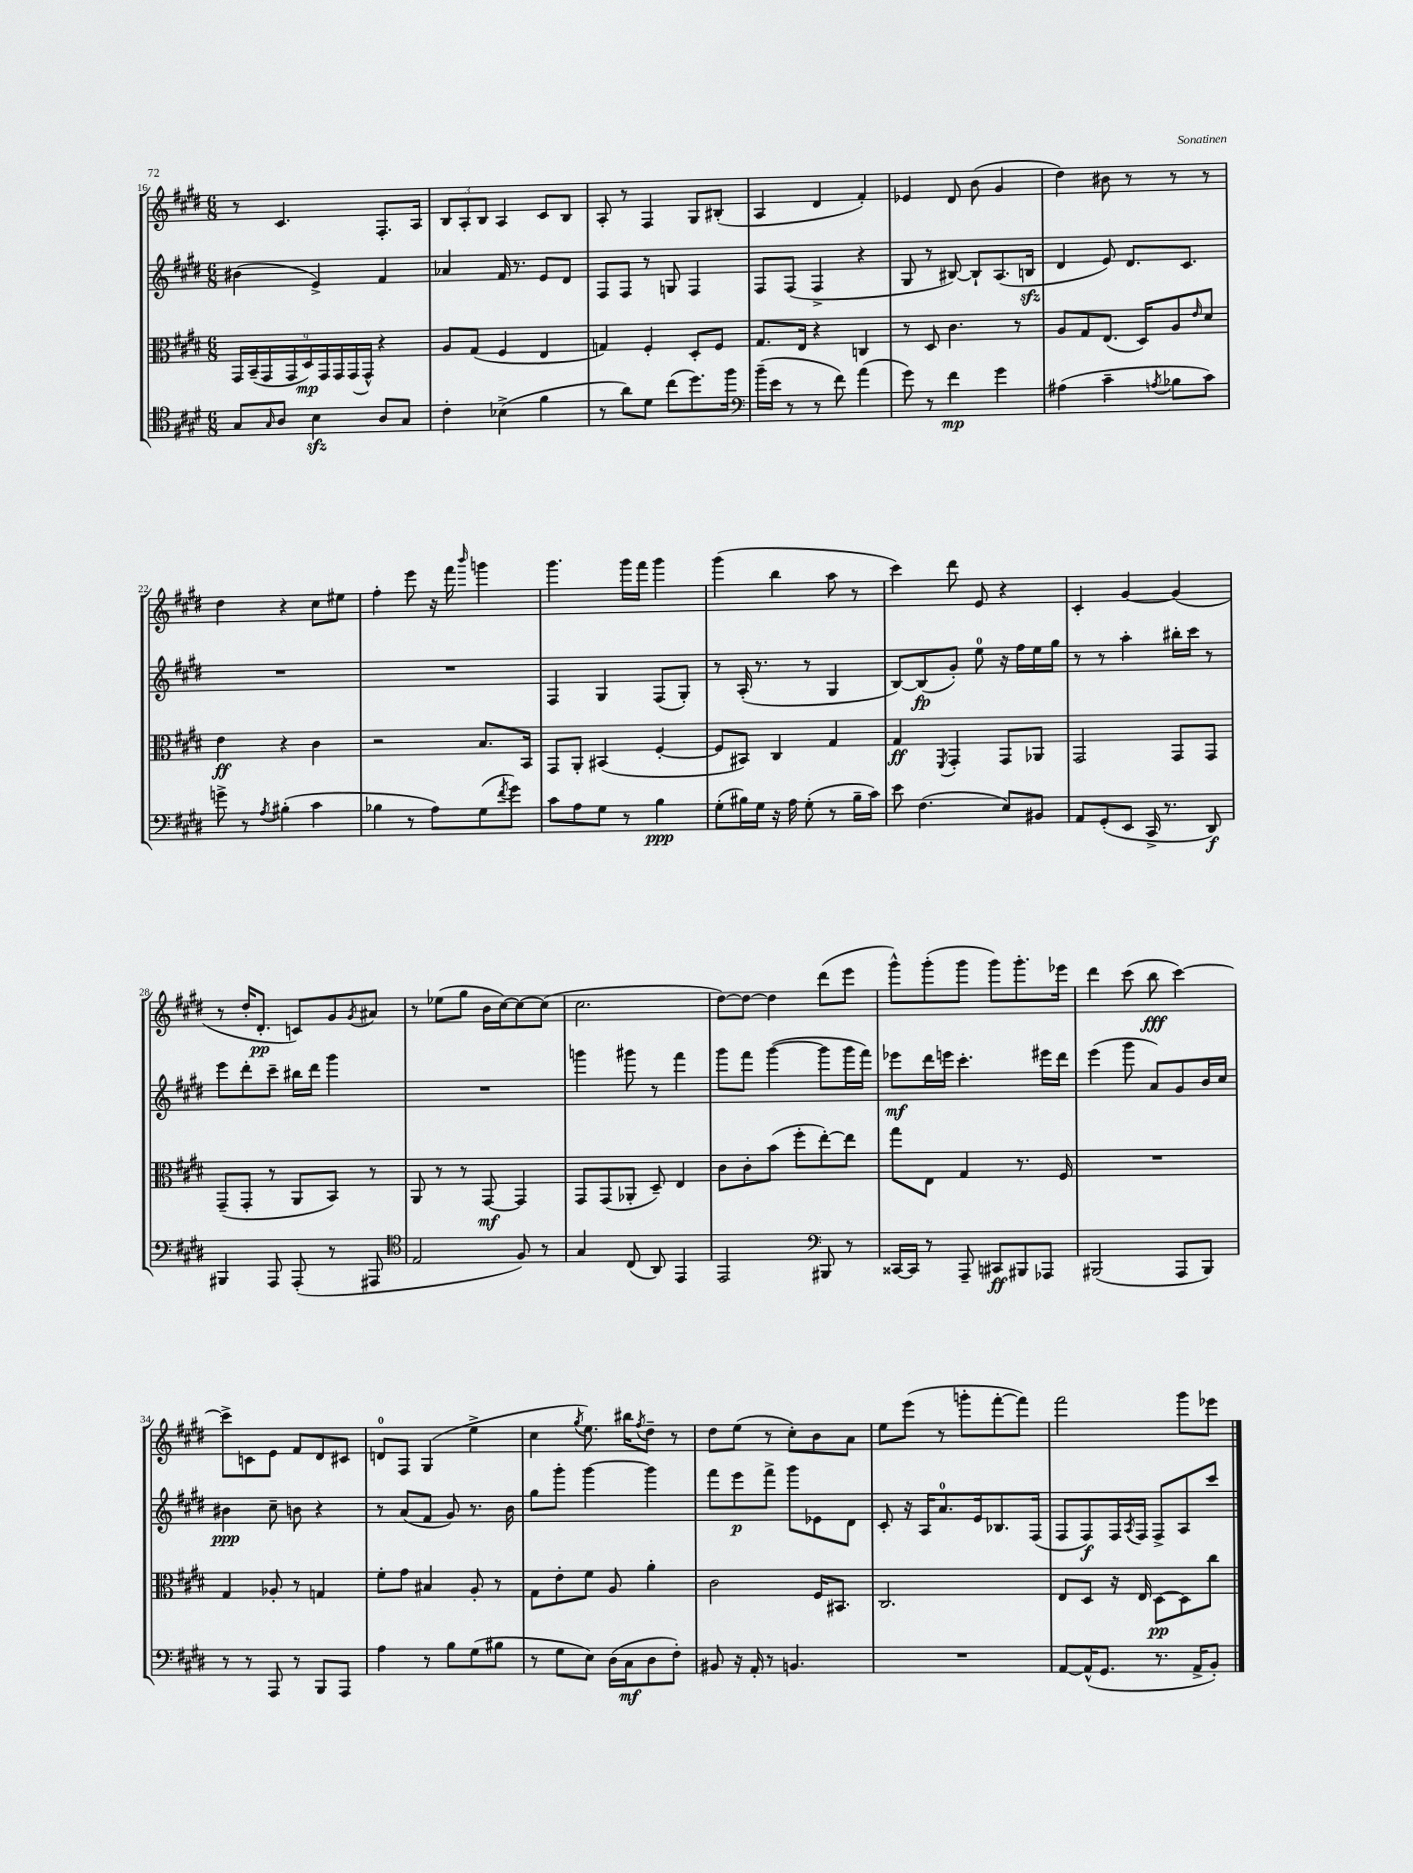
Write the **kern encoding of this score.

**kern	**dynam	**kern	**dynam	**kern	**dynam	**kern	**dynam
*part4	*part4	*part3	*part3	*part2	*part2	*part1	*part1
*staff4	*staff4	*staff3	*staff3	*staff2	*staff2	*staff1	*staff1
*clefC4	*	*clefC3	*	*clefG2	*	*clefG2	*
*k[f#c#g#d#]	*	*k[f#c#g#d#]	*	*k[f#c#g#d#]	*	*k[f#c#g#d#]	*
*M6/8	*	*M6/8	*	*M6/8	*	*M6/8	*
=16	=16	=16	=16	=16	=16	=16	=16
8G#/L	.	18GG#/LL	.	(4b#X\	.	8r	.
.	.	(18BB~/	.	.	.	.	.
.	.	18GG#/	.	.	.	.	.
16qqG#/	.	.	.	.	.	.	.
8A/J	.	.	.	.	.	4.c#/	.
.	.	18GG#/	.	.	.	.	.
.	.	18D#/)	mp	.	.	.	.
4Bzz\	.	.	.	4e^/)	.	.	.
.	.	18GG#/	.	.	.	.	.
.	.	18GG#/	.	.	.	.	.
.	.	(18GG#/	.	.	.	.	.
.	.	18GG#^^/JJ)	.	.	.	.	.
8A/L	.	4r	.	4f#/	.	8.F#'/L	.
8G#/J	.	.	.	.	.	.	.
.	.	.	.	.	.	16A/Jk	.
=17	=17	=17	=17	=17	=17	=17	=17
4c#'\	.	8A/L	.	4a-X/	.	12B/L	.
.	.	.	.	.	.	12A'/	.
.	.	(8G#/J	.	.	.	.	.
.	.	.	.	.	.	12B/J	.
(4B-X^\	.	4F#/	.	16f#/	.	4A/	.
.	.	.	.	8.r	.	.	.
4f#\	.	4E/	.	8e/L	.	8c#/L	.
.	.	.	.	8d#/J	.	8B/J	.
=18	=18	=18	=18	=18	=18	=18	=18
8r	.	4Gn/)	.	8F#/L	.	8A'/	.
8a\L)	.	.	.	8F#/J	.	8r	.
8d#\J	.	4F#'/	.	8r	.	4F#/	.
(8cc#\L	.	.	.	8Gn/	.	.	.
8.dd#\)	.	8D#'/L	.	4F#/	.	8G#/L	.
.	.	8F#/J	.	.	.	(8B#X'/J	.
16ff#\Jk	.	.	.	.	.	.	.
=19	=19	=19	=19	=19	=19	=19	=19
*clefF4	*	*	*	*	*	*	*
(16b~\LL	.	8.G#/L	.	8F#/L	.	4A/	.
16e\JJ	.	.	.	.	.	.	.
8r	.	.	.	(8F#/J	.	.	.
.	.	16E/Jk	.	.	.	.	.
8r	.	4r	.	4F#^/	.	4d#/	.
8f#\)	.	.	.	.	.	.	.
(4a\	.	4Cn/	.	4r	.	4f#'/)	.
=20	=20	=20	=20	=20	=20	=20	=20
8g#\)	.	8r	.	8G#/	.	4e-X/	.
8r	.	8D#/	.	8r	.	.	.
4f#\	mp	4.c#\	.	[8B#X/)	.	8d#/	.
.	.	.	.	8B#`/L]	.	(8b\	.
4g#\	.	.	.	(8.A/	.	4g#/	.
.	.	8r	.	.	.	.	.
.	.	.	.	16Bnzz/Jk	.	.	.
=21	=21	=21	=21	=21	=21	=21	=21
(4A#X\	.	8A/L	.	4d#/	.	4dd#\)	.
.	.	8G#/	.	.	.	.	.
4c#~\	.	(8.E/J	.	8e/)	.	8b#X\	.
.	.	.	.	8.d#/L	.	8r	.
.	.	16D#/KL)	.	.	.	.	.
8qAn/	.	.	.	.	.	.	.
8B-X\L	.	8A/	.	.	.	8r	.
.	.	.	.	8.c#/J	.	.	.
.	.	16qqe/	.	.	.	.	.
8c#\J)	.	8d#/J	.	.	.	8r	.
!!LO:LB:g=z
=22	=22	=22	=22	=22	=22	=22	=22
8gn^\	.	4e\	ff	2.r	.	4dd#\	.
8r	.	.	.	.	.	.	.
8qA/	.	.	.	.	.	.	.
(4B#X'\	.	4r	.	.	.	4r	.
4c#\	.	4c#\	.	.	.	8cc#\L	.
.	.	.	.	.	.	8ee#X\J	.
=23	=23	=23	=23	=23	=23	=23	=23
4B-X\	.	2r	.	2.r	.	4ff#'\	.
8r	.	.	.	.	.	8eee\	.
8A\L)	.	.	.	.	.	16r	.
.	.	.	.	.	.	16fff#\	.
.	.	.	.	.	.	16qqbbb/	.
(8G#\	.	8.B/L	.	.	.	4gggn\	.
8qf#/	.	.	.	.	.	.	.
8g#\J)	.	.	.	.	.	.	.
.	.	16BB/Jk	.	.	.	.	.
=24	=24	=24	=24	=24	=24	=24	=24
8c#\L	.	8GG#/L	.	4F#/	.	4.ggg#\	.
8A\	.	8AA'/J	.	.	.	.	.
8G#\J	.	(4BB#X/	.	4G#/	.	.	.
8r	.	.	.	.	.	16ggg#\LL	.
.	.	.	.	.	.	16fff#\JJ	.
4B\	ppp	[4F#'/	.	(8F#/L	.	4ggg#\	.
.	.	.	.	8G#'/J)	.	.	.
=25	=25	=25	=25	=25	=25	=25	=25
(8G#'\L	.	8F#/L]	.	8r	.	(4ggg#\	.
16B#X\L)	.	8BB#X/J)	.	(16A'/	.	.	.
16G#\JJ	.	.	.	8.r	.	.	.
16r	.	4C#/	.	.	.	4bb\	.
16A\	.	.	.	.	.	.	.
(8G#'\	.	.	.	8r	.	.	.
8r	.	4G#/	.	4G#/	.	8aa\	.
16B#~\LL	.	.	.	.	.	8r	.
16c#\JJ)	.	.	.	.	.	.	.
=26	=26	=26	=26	=26	=26	=26	=26
8e\	.	4G#/	ff	[8B/L)	.	4ccc#\)	.
(4.F#\	.	.	.	(8B/]	fp	.	.
.	.	8qFF#/	.	.	.	.	.
.	.	4GG#'/	.	8g#'/J)	.	8ddd#\	.
.	.	.	.	8ee\	.	8e/	.
8E/L)	.	8GG#/L	.	16r	.	4r	.
.	.	.	.	16ff#\LL	.	.	.
8BB#X/J	.	8AA-X/J	.	16ee\	.	.	.
.	.	.	.	16gg#\JJ	.	.	.
=27	=27	=27	=27	=27	=27	=27	=27
8AA/L	.	2GG#/	.	8r	.	4c#'/	.
(8GG#'/	.	.	.	8r	.	.	.
8EE/J	.	.	.	4aa'\	.	[4g#/	.
16CC#^/	.	.	.	.	.	.	.
8.r	.	.	.	.	.	.	.
.	.	8GG#/L	.	16bb#X'\LL	.	(4g#/]	.
.	.	.	.	16ccc#\JJ	.	.	.
8DD#/)	f	8GG#/J	.	8r	.	.	.
!!LO:LB:g=z
=28	=28	=28	=28	=28	=28	=28	=28
4BBB#X/	.	(8GG#~/L	.	8eee\L	.	8r	.
.	.	8GG#'/J	.	8ddd#'\	.	16dd#'/KL	.
.	.	.	.	.	.	8.d#'/J	pp
8AAA/	.	8r	.	8ccc#~\J	.	.	.
(8AAA'/	.	8AA/L	.	16bb#X\LL	.	8cn/L)	.
.	.	.	.	16ddd#\JJ	.	.	.
8r	.	8BB/J)	.	4ggg#\	.	8g#/	.
.	.	.	.	.	.	8qg#/	.
8AAA#X/	.	8r	.	.	.	8a#X/J	.
=29	=29	=29	=29	=29	=29	=29	=29
*clefC4	*	*	*	*	*	*	*
2E/	.	8AA/	.	2.r	.	8r	.
.	.	8r	.	.	.	(8ee-X\L	.
.	.	8r	.	.	.	8gg#\J	.
.	.	[8GG#/	mf	.	.	16b\LL	.
.	.	.	.	.	.	[16cc#\J)	.
8F#/)	.	4GG#/]	.	.	.	8cc#\_	.
8r	.	.	.	.	.	(8cc#\J]	.
=30	=30	=30	=30	=30	=30	=30	=30
4G#/	.	8GG#/L	.	4gggn\	.	2.cc#\	.
.	.	(8GG#/	.	.	.	.	.
(8C#/	.	8AA-X'/J	.	8ggg#X\	.	.	.
8AA/)	.	8D#~/)	.	8r	.	.	.
4EE/	.	4E/	.	4fff#\	.	.	.
=31	=31	=31	=31	=31	=31	=31	=31
2EE/	.	8c#\L	.	8ggg#\L	.	[8dd#\L)	.
.	.	8c#'\	.	8fff#\J	.	8dd#\J_	.
.	.	(8b\J	.	([4ggg#\	.	4dd#\]	.
.	.	8ff#'\L	.	.	.	.	.
*clefF4	*	*	*	*	*	*	*
8BBB#X/	.	[8ee'\)	.	8ggg#\L]	.	(8ddd#\L	.
8r	.	8ee\J]	.	16ggg#\L	.	8eee\J	.
.	.	.	.	16fff#\JJ)	.	.	.
=32	=32	=32	=32	=32	=32	=32	=32
[16CC##X/LL	.	8gg#\L	.	8eee-X\L	mf	8ggg#^^\L)	.
16CC##/JJ]	.	.	.	.	.	.	.
8r	.	8E\J	.	16ddd#\L	.	(8ggg#'\	.
.	.	.	.	16eeen\JJ	.	.	.
8AAA~/	.	4G#/	.	4.ccc#'\	.	8ggg#\J	.
8CC#X/L	ff	.	.	.	.	8ggg#\L)	.
8BBB#X/	.	8.r	.	.	.	8.ggg#'\	.
8AAA-X/J	.	.	.	16eee#X\LL	.	.	.
.	.	16F#/	.	16ddd#\JJ	.	16eee-X\Jk	.
=33	=33	=33	=33	=33	=33	=33	=33
(2BBB#X/	.	2.r	.	(4eee\	.	4ddd#\	.
.	.	.	.	8ggg#\	.	(8ccc#\	.
.	.	.	.	8a/L)	.	8bb\	fff
8AAA/L	.	.	.	8g#/	.	[4ccc#\)	.
8BBB#/J)	.	.	.	16b/L	.	.	.
.	.	.	.	16cc#/JJ	.	.	.
!!LO:LB:g=z
=34	=34	=34	=34	=34	=34	=34	=34
8r	.	4G#/	.	4b#X\	ppp	8ccc#^\L]	.
8r	.	.	.	.	.	8cn\	.
8AAA/	.	8A-X'/	.	8cc#~\	.	8e\J	.
8r	.	8r	.	8bn\	.	8f#/L	.
8BBB/L	.	4Gn/	.	4r	.	8d#/	.
8AAA/J	.	.	.	.	.	8c#X/J	.
=35	=35	=35	=35	=35	=35	=35	=35
4A\	.	8f#'\L	.	8r	.	8dn/L	.
.	.	8g#\J	.	(8a/L	.	8F#/J	.
8r	.	4B#X/	.	8f#/J	.	(4G#/	.
8B\L	.	.	.	8g#/)	.	.	.
(8G#\	.	8A'/	.	8.r	.	4ee^\	.
8B#X\J	.	8r	.	.	.	.	.
.	.	.	.	16b\	.	.	.
=36	=36	=36	=36	=36	=36	=36	=36
8r	.	8G#\L	.	8gg#\L	.	4cc#\	.
8G#\L	.	8e'\	.	8ggg#'\J	.	.	.
.	.	.	.	.	.	8qgg#/	.
8E\J)	.	8f#\J	.	[4ggg#\	.	8.ee\)	.
(16D#\LL	.	8A/	.	.	.	.	.
16C#\J	mf	.	.	.	.	16bb#X\KL	.
.	.	.	.	.	.	8qff#/	.
8D#\	.	4a'\	.	4ggg#\]	.	8dd#~\J	.
8F#'\J)	.	.	.	.	.	8r	.
=37	=37	=37	=37	=37	=37	=37	=37
8BB#X/	.	2c#\	.	8fff#\L	.	8dd#\L	.
16r	.	.	.	8eee\	p	(8ee\J	.
16AA'/	.	.	.	.	.	.	.
8r	.	.	.	8fff#^\J	.	8r	.
4.BBn/	.	.	.	8ggg#\L	.	8cc#'\L)	.
.	.	16F#/KL	.	8e-X\	.	8b\	.
.	.	8.BB#X/J	.	.	.	.	.
.	.	.	.	8d#\J	.	8a\J	.
=38	=38	=38	=38	=38	=38	=38	=38
2.r	.	2.C#/	.	8c#'/	.	8ee\L	.
.	.	.	.	16r	.	(8eee\J	.
.	.	.	.	16A/KL	.	.	.
.	.	.	.	8.a/	.	8r	.
.	.	.	.	.	.	8gggn'\L	.
.	.	.	.	16e/k	.	.	.
.	.	.	.	8.B-X/	.	[8fff#'\	.
.	.	.	.	.	.	8fff#\J])	.
.	.	.	.	(16F#/Jk	.	.	.
=39	=39	=39	=39	=39	=39	=39	=39
[8AA/L	.	8E/L	.	8F#/L	.	2fff#\	.
(16AA^^/K]	.	8D#/J	.	8F#/)	f	.	.
8.GG#/J	.	.	.	.	.	.	.
.	.	16r	.	16F#/L	.	.	.
.	.	.	.	8qA/	.	.	.
.	.	16E/	.	16F#/JJ	.	.	.
8.r	.	[8D#\L	pp	8F#^/L	.	.	.
.	.	8D#\]	.	8A/	.	8ggg#\L	.
16AA^/KL	.	.	.	.	.	.	.
8BB'/J)	.	8cc#\J	.	8ccc#/J	.	8eee-X\J	.
==	==	==	==	==	==	==	==
*-	*-	*-	*-	*-	*-	*-	*-
